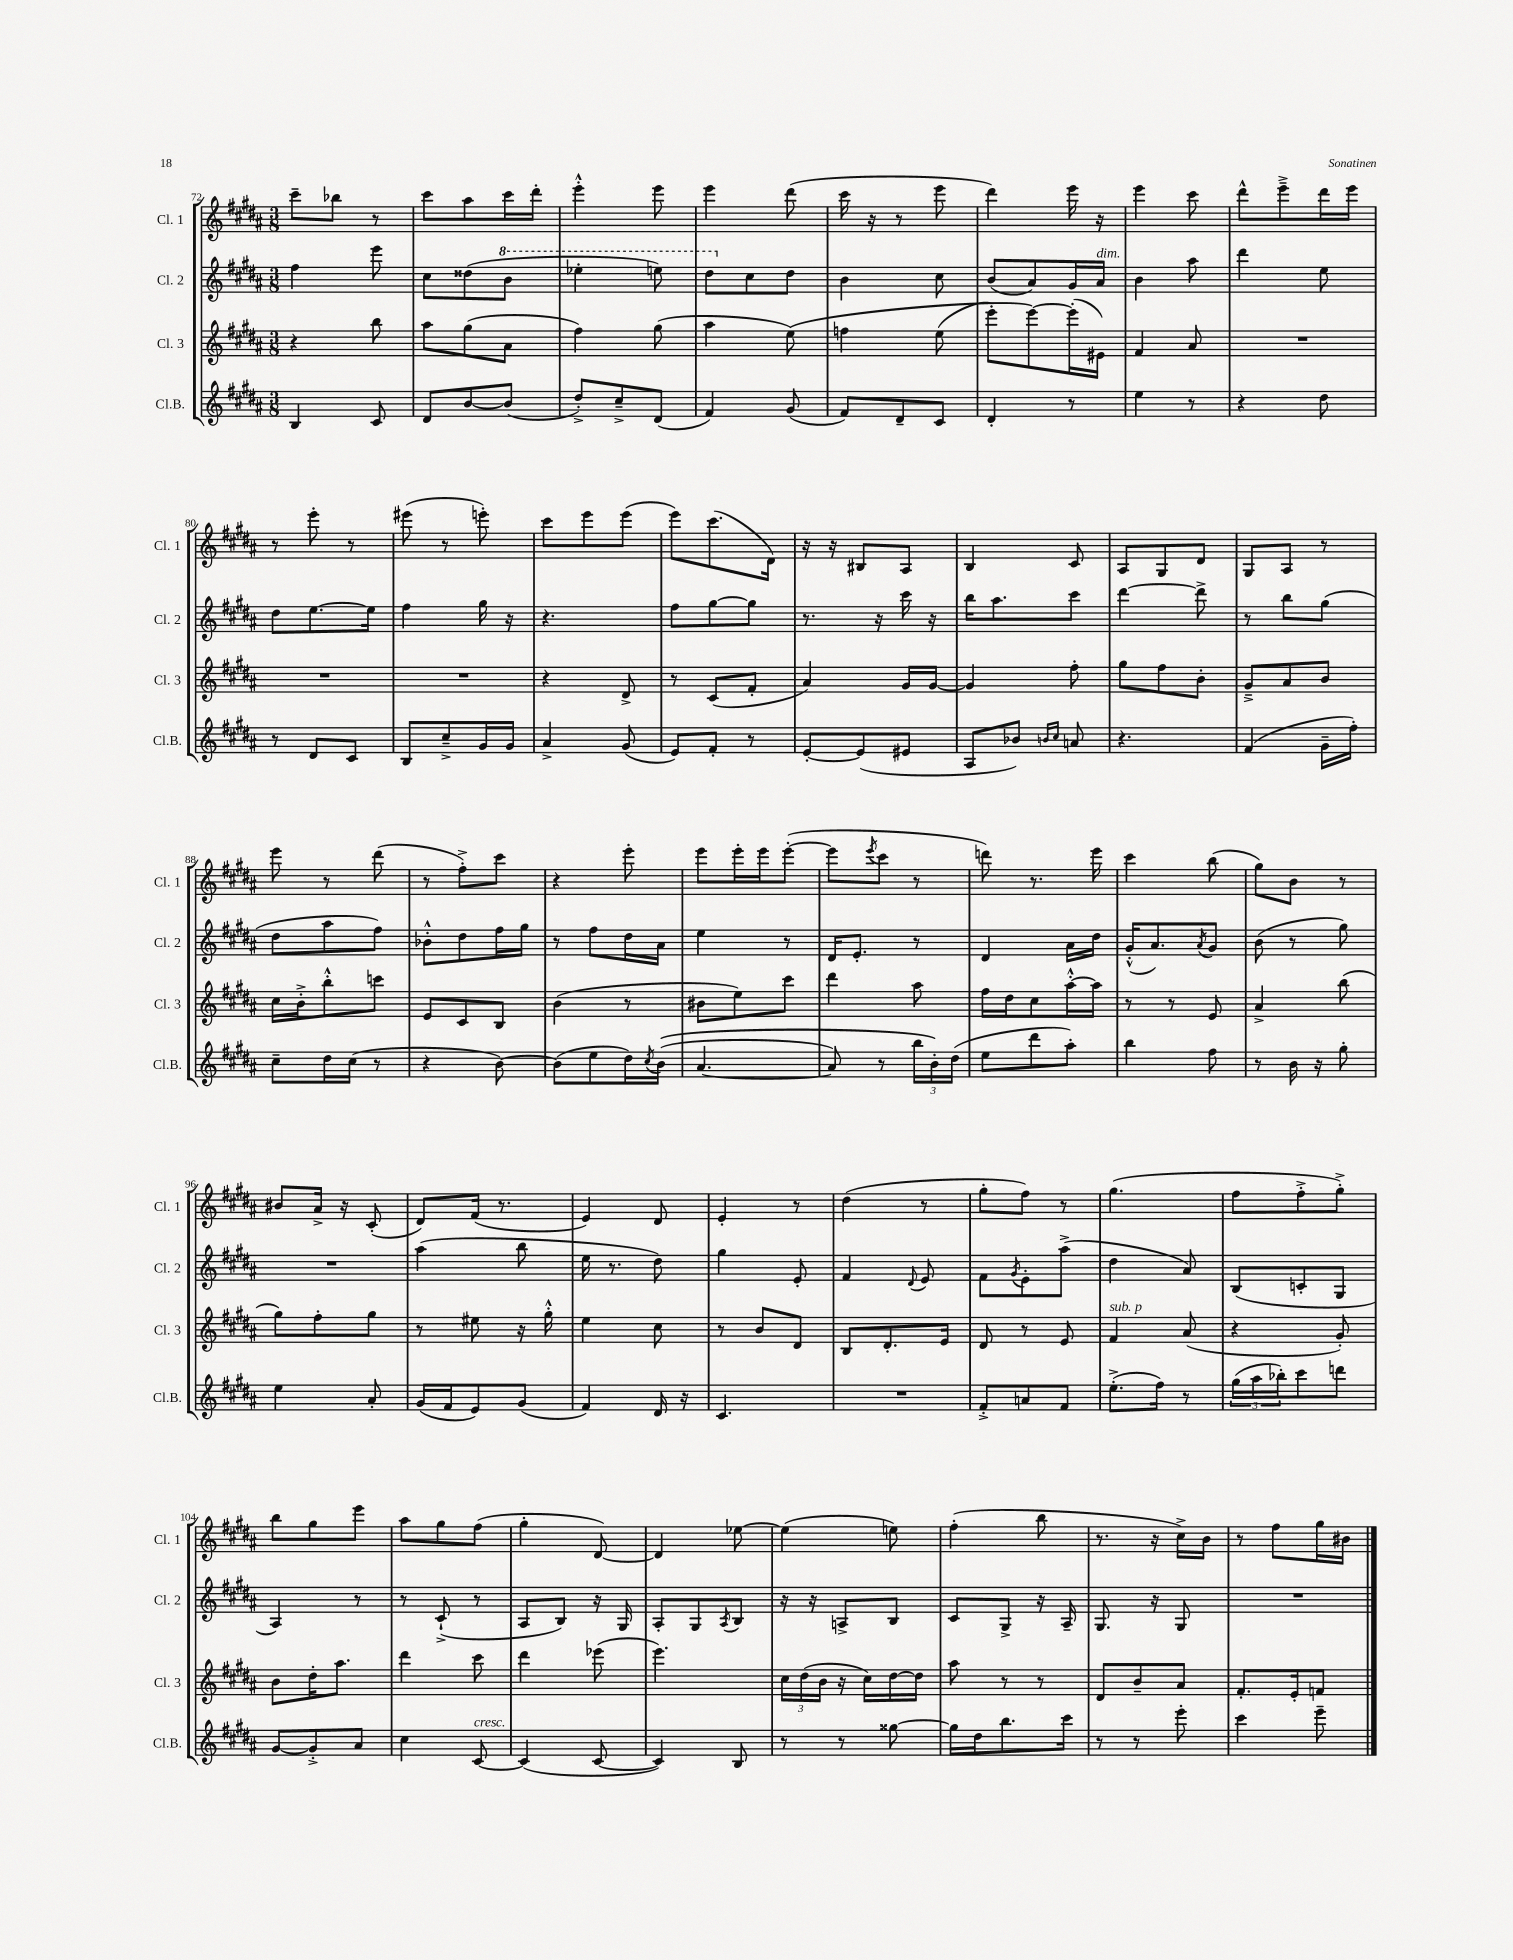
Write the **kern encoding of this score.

**kern	**kern	**kern	**kern
*staff4	*staff3	*staff2	*staff1
*clefG2	*clefG2	*clefG2	*clefG2
*k[f#c#g#d#a#]	*k[f#c#g#d#a#]	*k[f#c#g#d#a#]	*k[f#c#g#d#a#]
*M3/8	*M3/8	*M3/8	*M3/8
4B	4r	4ff#	8ccc#~
.	.	.	8bb-
8c#	8bb	8eee	8r
=	=	=	=
8d#	8aa#	8cc#	8ccc#
[8b	(8gg#	(8dd##	8aa#
(8b]	8a#	8bb	16ccc#
.	.	.	16ddd#'
=	=	=	=
8dd#'^)	4ff#)	4eee-'	4eee'^^
8cc#~^	.	.	.
(8d#	(8gg#	8eee)	8eee
=	=	=	=
4f#)	4aa#	8ddd#	4eee
.	.	8cc#	.
(8g#	&(8ee)	8dd#	(8ddd#
=	=	=	=
8f#)	4ff	4b	16ccc#
.	.	.	16r
8d#~	.	.	8r
8c#	(8ee	8cc#	8eee
=	=	=	=
4d#'	8eee')	(8b	4ddd#)
.	[8eee&)	8a#)	.
8r	(16eee']	16g#	16eee
.	16e#)	16a#	16r
=	=	=	=
4ee	4f#	4b	4eee
8r	8a#	8aa#	8ccc#
=	=	=	=
4r	4.r	4ddd#	8ddd#^^
.	.	.	8eee~^
8dd#	.	8ee	16ddd#
.	.	.	16eee
=	=	=	=
8r	4.r	8dd#	8r
8d#	.	[8.ee	8eee'
8c#	.	.	8r
.	.	16ee]	.
=	=	=	=
8B	4.r	4ff#	(8eee#
8cc#~^	.	.	8r
16g#	.	16gg#	8eee')
16g#	.	16r	.
=	=	=	=
4a#^	4r	4.r	8ccc#
.	.	.	8eee
(8g#	8d#^	.	(8eee
=	=	=	=
8e)	8r	8ff#	8eee)
8f#'	(8c#	[8gg#	(8.ccc#
8r	8f#'	8gg#]	.
.	.	.	16d#)
=	=	=	=
[8e'	4a#)	8.r	16r
.	.	.	16r
(8e]	.	.	8B#
.	.	16r	.
8e#	16g#	16ccc#	8A#
.	[16g#	16r	.
=	=	=	=
8A#	4g#]	16bb	4B
.	.	8.aa#	.
8b-)	.	.	.
16qqb	.	.	.
16qqcc#	.	.	.
8a	8ff#'	8ccc#	8c#
=	=	=	=
4.r	8gg#	[4ddd#	8A#
.	8ff#	.	8G#
.	8b'	8ddd#^]	8d#
=	=	=	=
(4f#	8g#~^	8r	8G#
.	8a#	8bb	8A#
16g#~	8b	(8gg#	8r
16ff#')	.	.	.
=	=	=	=
8cc#~	16cc#	8dd#	8eee
.	16b'^	.	.
16dd#	8bb'^^	8aa#	8r
(16cc#	.	.	.
8r	8ccc	8ff#)	(8ddd#
=	=	=	=
4r	8e	8b-'^^	8r
.	8c#	8dd#	8ff#'^)
[8b)	8B	16ff#	8ccc#
.	.	16gg#	.
=	=	=	=
(8b]	(4b	8r	4r
8ee	.	8ff#	.
16dd#)	8r	16dd#	8eee'
8qcc#	.	.	.
&((16b	.	16a#	.
=	=	=	=
[4.a#	8b#	4ee	8eee
.	8ee)	.	16eee'
.	.	.	16eee
.	8ccc#	8r	([8eee'
=	=	=	=
8a#])	4ddd#	16d#	8eee]
.	.	8.e'	.
.	.	.	8qeee
8r	.	.	8ccc#
24bb	8aa#	8r	8r
24b'&)	.	.	.
(24dd#	.	.	.
=	=	=	=
8ee	16ff#	4d#	8ddd)
.	16dd#	.	.
8ddd#	8cc#	.	8.r
8aa#')	[16aa#'^^	16a#	.
.	16aa#]	16dd#	16eee
=	=	=	=
4bb	8r	(16g#'^^	4ccc#
.	.	8.a#)	.
.	8r	.	.
.	.	8qa#	.
8ff#	8e	8g#	(8bb
=	=	=	=
8r	4a#^	(8b	8gg#)
16b	.	8r	8b
16r	.	.	.
8gg#'	(8bb	8gg#)	8r
=	=	=	=
4ee	8gg#)	4.r	8b#
.	8ff#'	.	16a#^
.	.	.	16r
8a#'	8gg#	.	(8c#'
=	=	=	=
(16g#	8r	(4aa#	8d#)
16f#	.	.	.
8e)	8ee#	.	(16f#
.	.	.	8.r
(8g#	16r	8bb	.
.	16gg#'^^	.	.
=	=	=	=
4f#)	4ee	16ee	4e)
.	.	8.r	.
16d#	8cc#	8dd#)	8d#
16r	.	.	.
=	=	=	=
4.c#	8r	4gg#	4e'
.	8b	.	.
.	8d#	8e'	8r
=	=	=	=
4.r	8B	4f#	(4dd#
.	8.d#'	.	.
.	.	8qqd#	.
.	.	8e	8r
.	16e	.	.
=	=	=	=
8f#'^	8d#	8f#	8gg#'
.	.	8qg#	.
8a	8r	8e'	8ff#)
8f#	8e	(8aa#^	8r
=	=	=	=
(8.ee'^	4f#	4dd#	(4.gg#
16ff#)	.	.	.
8r	(8a#	8a#)	.
=	=	=	=
(24gg#	4r	(8B	8ff#
24aa#	.	.	.
24bb-')	.	.	.
8ccc#	.	8c'	8ff#'^
8ddd	8g#')	8G#	8gg#'^)
=	=	=	=
[8g#	8b	4A#)	8bb
8g#'^]	16dd#'	.	8gg#
.	8.aa#	.	.
8a#	.	8r	8eee
=	=	=	=
4cc#	4ddd#	8r	8aa#
.	.	(8c#`^	8gg#
[8c#	8ccc#	8r	(8ff#
=	=	=	=
(4c#]	4ddd#	8A#	4gg#'
.	.	8B)	.
[8c#	(8eee-	16r	[8d#)
.	.	16G#	.
=	=	=	=
4c#])	4.eee)	8A#'	4d#]
.	.	8G#	.
.	.	8qA#	.
8B	.	8B	[8ee-
=	=	=	=
8r	24cc#	16r	(4ee-]
.	(24dd#	.	.
.	.	16r	.
.	24b	.	.
8r	16r	8A^	.
.	16cc#)	.	.
[8gg##	[16dd#	8B	8ee)
.	16dd#]	.	.
=	=	=	=
16gg##]	8aa#	8c#	(4ff#'
16dd#	.	.	.
8.bb	8r	8G#^	.
.	8r	16r	8bb
16ccc#	.	16A#~	.
=	=	=	=
8r	8d#	8.G#	8.r
8r	8b~	.	.
.	.	16r	16r
8eee'	8a#	8G#	16cc#^)
.	.	.	16b
=	=	=	=
4ccc#	8.f#'	4.r	8r
.	.	.	8ff#
.	16e'	.	.
8eee~	8f	.	16gg#
.	.	.	16b#
==	==	==	==
*-	*-	*-	*-
